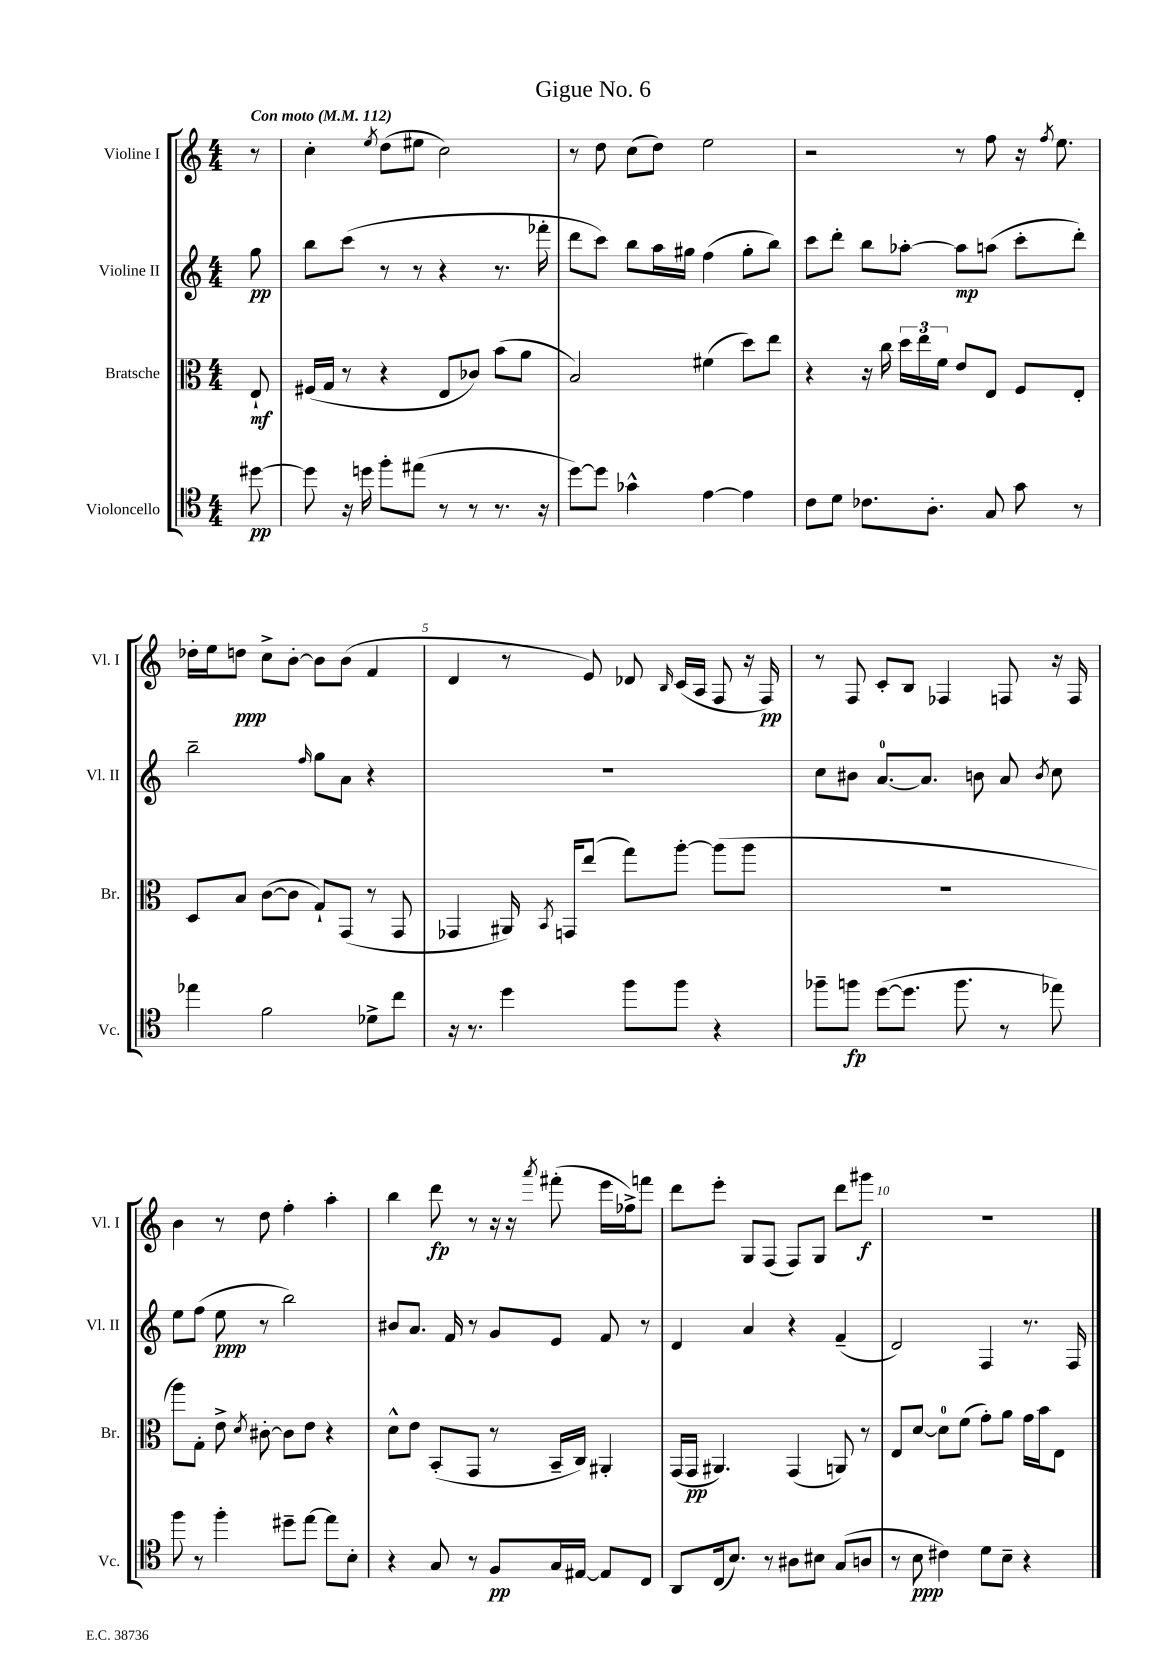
\header { title = "Gigue No. 6" }
<<
\new StaffGroup <<
\new Staff = "s0" \with { instrumentName = "Violine I" shortInstrumentName = "Vl. I" } {
    \clef treble \key c \major \numericTimeSignature \time 4/4 \partial 8 \tempo "Con moto" 4 = 112
    \autoBeamOff r8 |
    c''4-. \acciaccatura { e''8 } d''8[( eis''8] c''2) |
    r8 d''8 c''8[( d''8]) e''2 |
    r2 r8 f''8 r16 \acciaccatura { f''8 } e''8. |
    des''16[-. e''16 d''8]\ppp c''8[-> b'8]~-. b'8[ b'8]( f'4 |
    d'4 r8 e'8) des'8 \grace { b16 } c'16[( a16] f8 r16 f16\pp) |
    r8 f8 c'8[-. b8] fes4 f8 r16 f16 |
    b'4 r8 d''8 f''4-. a''4-. |
    b''4 d'''8\fp r8 r16 r16 \acciaccatura { a'''8 } fis'''8-.( e'''16[ fes''16->) f'''8] |
    d'''8[ e'''8]-. g8[ f8]( f8[) g8] d'''8[ gis'''8]\f |
    R1 \bar "|." |
}
\new Staff = "s1" \with { instrumentName = "Violine II" shortInstrumentName = "Vl. II" } {
    \clef treble \key c \major \numericTimeSignature \time 4/4 \partial 8
    \autoBeamOff g''8\pp |
    b''8[ c'''8]( r8 r8 r4 r8. fes'''16-. |
    d'''8[ c'''8]) b''8[ a''16 gis''16] f''4( gis''8[-. b''8]) |
    c'''8[ d'''8]-. b''8[ aes''8]~-. aes''8[\mp a''8]( c'''8[-. d'''8]-.) |
    b''2-- \grace { f''16 } g''8[ a'8] r4 |
    R1 |
    c''8[ bis'8] a'8.[-0~ a'8.] b'8 a'8 \acciaccatura { b'8 } c''8 |
    e''8[ f''8]( e''8\ppp r8 b''2) |
    bis'8[ a'8.] f'16 r8 g'8[ e'8] f'8 r8 |
    d'4 a'4 r4 f'4--( |
    d'2) f4 r8. f16 \bar "|." |
}
\new Staff = "s2" \with { instrumentName = "Bratsche" shortInstrumentName = "Br." } {
    \clef alto \key c \major \numericTimeSignature \time 4/4 \partial 8
    \autoBeamOff e8-!\mf |
    fis16[( g16] r8 r4 e8[ ces'8]) b'8[( a'8] |
    b2) fis'4( d''8[) e''8] |
    r4 r16 c''16 \tuplet 3/2 { d''16[ e''16 f'16] } e'8[ e8] f8[ e8]-. |
    d8[ b8] c'8[~( c'8] g8[-!) g,8]( r8 g,8 |
    ges,4 ais,16) \acciaccatura { b,8 } g,16[ e''8]( g''8[) a''8]~-. a''8[( a''8] |
    R1 |
    a''8[) g8]-. e'8-> \acciaccatura { d'8 } cis'8~-. cis'8[ e'8] r4 |
    d'8[-^ e'8] b,8[-.( g,8] r8 b,16[-- c16]) ais,4-. |
    g,16[( g,16]\pp ais,4.) g,4( a,8) r8 |
    e8[ d'8]~ d'8[-0 f'8]( g'8[-.) a'8] g'16[ b'16 e8] \bar "|." |
}
\new Staff = "s3" \with { instrumentName = "Violoncello" shortInstrumentName = "Vc." } {
    \clef tenor \key c \major \numericTimeSignature \time 4/4 \partial 8
    \autoBeamOff dis''8~\pp |
    dis''8 r16 d''16 f''8[-. eis''8]( r8 r8 r8. r16 |
    d''8[~) d''8] ges'4-^ e'4~ e'4 |
    c'8[ d'8] ces'8.[ a8.]-. g8 g'8 r8 |
    ees''4 f'2 des'8[-> c''8] |
    r16 r8. d''4 f''8[ f''8] r4 |
    fes''8[-- f''8]\fp d''8[~( d''8.] f''8. r8 ees''8) |
    f''8 r8 f''4-. dis''8[-- e''8]~ e''8[ b8]-. |
    r4 g8 r8 f8[\pp g16 eis16]~ eis8[ c8] |
    a,8[ c16( b8.]) r8 ais8[ bis8] g8[( a8] |
    r8 b8\ppp cis'4) d'8[ b8]-- r4 \bar "|." |
}
>>
>>
\layout { \context { \Score \override BarNumber.break-visibility = ##(#f #t #t) barNumberVisibility = #(every-nth-bar-number-visible 5) } }
